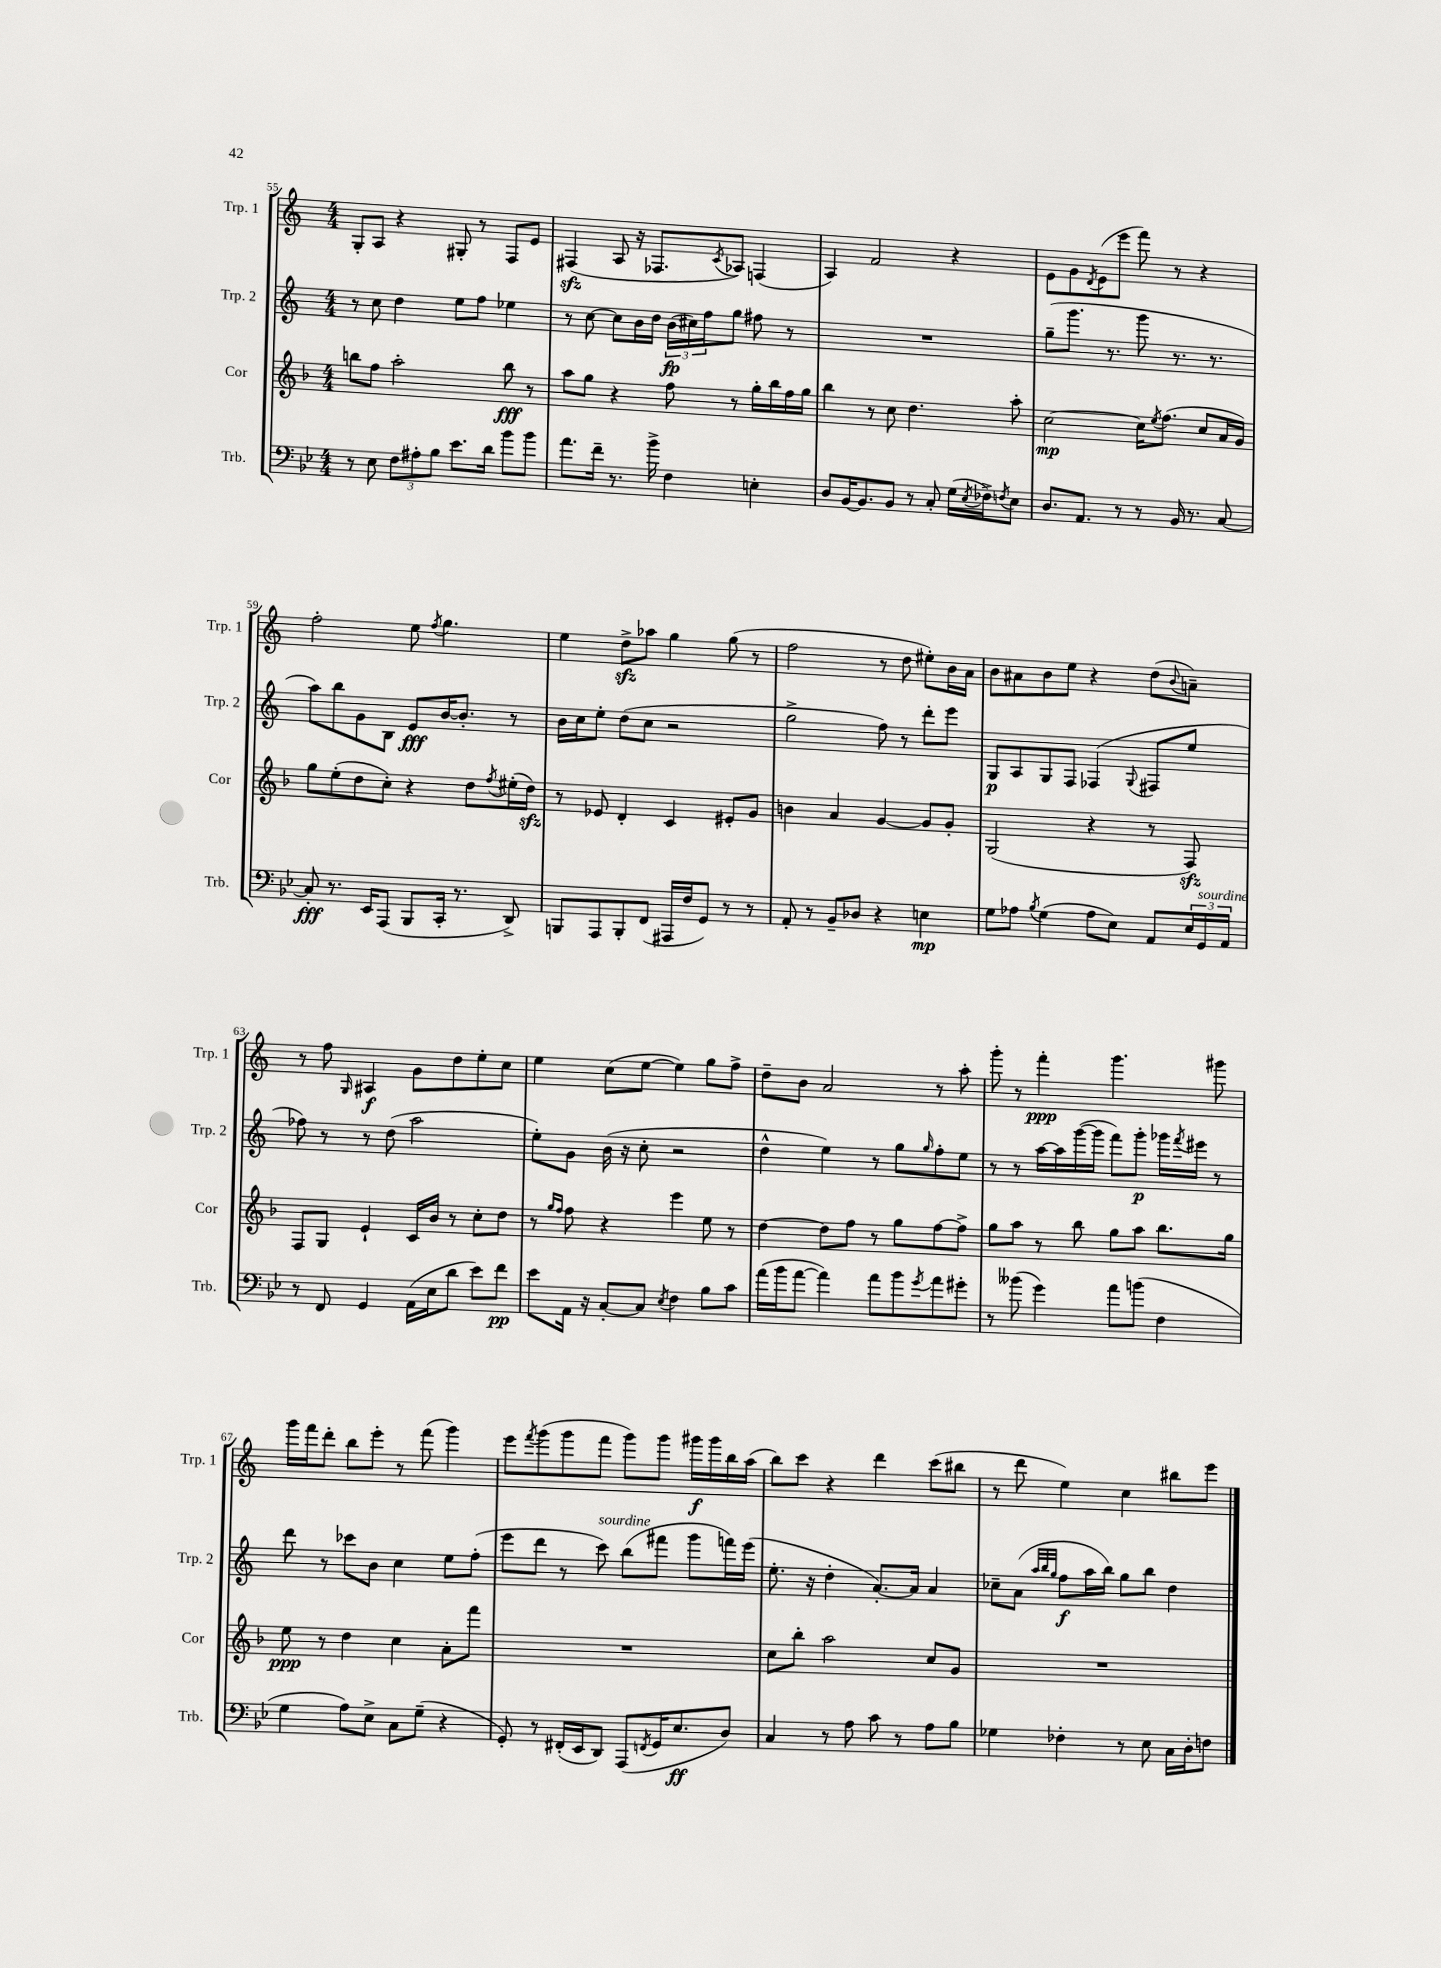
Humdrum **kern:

**kern	**kern	**kern	**kern
*staff4	*staff3	*staff2	*staff1
*clefF4	*clefG2	*clefG2	*clefG2
*k[b-e-]	*k[b-]	*k[]	*k[]
*M4/4	*M4/4	*M4/4	*M4/4
8r	8bb\L	8r	8G'/L
8E-\	8ff\J	8cc\	8A/J
12F\L	2aa'\	4dd\	4r
12A#'\	.	.	.
12B-\J	.	.	.
8.e-\L	.	8ee\L	8G#'/
.	.	8ff\J	8r
16d\Jk	.	.	.
8b-\L	8bb\	4ee-\	8F/L
8b-\J	8r	.	8e/J
=	=	=	=
8.a\L	8aa\L	8r	(4F#/
.	8gg\J	[8cc\	.
16f~\Jk	.	.	.
8.r	4r	8cc\]L	8A/
.	.	16b\L	16r
16b-^\	.	16dd\JJ	8.F-/L
4F\	8ff\	(24b\LL	.
.	.	24cc#\)	.
.	.	24ff\J	.
.	.	.	8qc/
.	8r	8gg\J	8A-/J)
4E'\	16gg'\LL	8ff#\	(4F/
.	16bb-\	.	.
.	16ff\	8r	.
.	16gg\JJ	.	.
=	=	=	=
8D/L	4bb-\	1r	4A/)
[16BB-/K	.	.	.
8.BB-/]	.	.	.
.	8r	.	2f/
8BB-/J	8cc\	.	.
8r	4.dd\	.	.
8C'/	.	.	.
(16G\LL	.	.	4r
8qE-/	.	.	.
16F-^\J)	.	.	.
8qF/	.	.	.
8E-\J	8aa'\	.	.
=	=	=	=
8.D/L	[2cc\	(8gg~\L	8e\L
.	.	8.ggg\J	8g\
8.AA/J	.	.	.
.	.	.	8qd/
.	.	.	(8e\
.	.	8.r	.
8r	.	.	8eee\J
8r	16cc\]LK	8ggg\	8fff\)
.	8qee/	.	.
.	(8.ff\J	.	.
16BB-/	.	8.r	8r
8.r	.	.	.
.	8cc/L	.	4r
.	.	8.r	.
[8C/	16a/L	.	.
.	16g/JJ)	.	.
=	=	=	=
8C'/]	8gg\L	8aa\L)	2ff'\
8.r	(8ee'\	8bb\	.
.	8dd\	8g\	.
16EE-/LK	.	.	.
(8AAA/J	8cc'\J)	8B\J	.
8BBB-/L	4r	8e/L	8ee\
.	.	.	8qff/
16CC'/Jk	.	[16b/K	4.gg\
8.r	.	8.b'/]J	.
.	8dd\L	.	.
.	8qff/	.	.
8DD^/)	(16ee#'\L	8r	.
.	16dd\JJ)	.	.
=	=	=	=
8BBB/L	8r	16b\LL	4ee\
.	.	16cc\J	.
8AAA/	8e-/	8ee'\J	.
8BBB'/	4d'/	(8dd\L	8dd^\L
(8FF/J	.	8cc\J	8aa-\J
16AAA#/LL	4c/	2r	4gg\
16F/J	.	.	.
8GG/J)	.	.	.
8r	8e#'/L	.	(8gg\
8r	8g/J	.	8r
=	=	=	=
8AA'/	4b\	2gg^\	2ff\
8r	.	.	.
8BB-~/L	4a/	.	.
8D-/J	.	.	.
4r	[4g/	8ff\)	8r
.	.	8r	8dd\
4E\	8g/]L	8ddd'\L	8ee#'\L)
.	8g'/J	8eee\J	16b\L
.	.	.	16a\JJ
=	=	=	=
8G\L	(2G/	8G/L	8b\L
8A-\J	.	8A/	8a#\
8qB-/	.	.	.
(4G\	.	8G/	8b\
.	.	8F/J	8ee\J
8A-\L	4r	(4F-/	4r
8E-\J)	.	.	.
.	.	8qqG/	.
8AA/L	8r	8F#/L	(8dd\L
.	.	.	8qqb/
24E-/L	8F/)	8ee/J	8a~\J)
24GG/	.	.	.
24AA/JJ	.	.	.
=	=	=	=
8r	8F/L	8ff-\)	8r
8FF/	8G/J	8r	8ff\
.	.	.	16qqG/
4GG/	4e`/	8r	4A#/
.	.	(8dd\	.
(16AA\LL	16c/LL	2aa\	8g\L
16E-\J	16b-/JJ	.	.
8d\J	8r	.	8dd\
8e-\L)	8cc'\L	.	8ee'\
8f\J	8dd\J	.	8cc\J
=	=	=	=
8e-\L	8r	8ee'\L)	4ee\
.	16qqgg/LL	.	.
.	16qqff/JJ	.	.
16AA\Jk	8ff\	8g\J	.
16r	.	.	.
[8C'/L	4r	(16b\	(8cc\L
.	.	16r	.
8C/]J	.	8cc'\	[8ee\J
8qE-/	.	.	.
4F\	4eee\	2r	4ee\])
8B-\L	8ee\	.	8gg\L
8c\J	8r	.	8ff^\J
=	=	=	=
(16a\LL	[4dd\	4dd^^\	8dd~\L
16b-\J	.	.	.
[8a\J	.	.	8b\J
4a\])	8dd\]L	4ee\)	2a/
.	8ff\J	.	.
8a\L	8r	8r	.
8b-\	8gg\L	8gg\L	.
8qg/	.	16qqgg/	.
8a\	[8ff\	8ff'\	8r
8g#'\J	8ff^\]J	8ee\J	8aa'\
=	=	=	=
8r	8gg\L	8r	8ggg'\
(8b--\	8aa\J	8r	8r
4g\)	8r	[16aa\LL	4fff'\
.	.	16aa\]	.
.	8bb-\	([16ggg\	.
.	.	16ggg\]JJ	.
8a\L	8gg\L	8fff\L)	4.ggg\
(8b\J	8aa\J	8ggg'\J	.
4F\	8.bb-\L	16ggg-\LL	.
.	.	8qfff/	.
.	.	16eee#\JJ	.
.	.	8r	8ggg#\
.	16gg\Jk	.	.
=	=	=	=
4G\	8ee\	8ddd\	16ggg\LL
.	.	.	16fff\J
.	8r	8r	8ddd'\J
8A\L)	4dd\	8ccc-\L	8bb\L
8E-^\J	.	8b\J	8eee'\J
8C\L	4cc\	4cc\	8r
(8G~\J	.	.	(8fff\
4r	8a'\L	8ee\L	4ggg\)
.	8fff\J	(8ff'\J	.
=	=	=	=
8GG'/)	1r	8eee\L	8eee\L
.	.	.	8qfff/
8r	.	8ddd\J	(8ggg\
(16FF#'/LL	.	8r	8ggg\
16EE-/J	.	.	.
8DD/J)	.	8ccc\)	8fff\J
(8AAA/L	.	(8bb\L	8ggg\L)
8qFF/	.	.	.
16GG/K	.	8fff#\J	8ggg\J
8.E-/	.	.	.
.	.	8ggg\L	16ggg#\LL
.	.	.	16ggg#\
8D/J)	.	16fff\L)	16bb\
.	.	(16eee\JJ	(16aa\JJ
=	=	=	=
4C/	8cc\L	8.ee'\	8bb\L)
.	8bb-'\J	.	8ccc\J
.	.	16r	.
8r	2aa\	4dd'\	4r
8A\	.	.	.
8c\	.	[8.a'/L)	4ddd\
8r	.	.	.
.	.	16a/]Jk	.
8A\L	8cc/L	4a/	(8ccc\L
8B-\J	8g/J	.	8bb#\J
=	=	=	=
4G-\	1r	8cc-~\L	8r
.	.	(8a\J	8ddd\
.	.	32qqaa/LLL	.
.	.	32qqbb/	.
.	.	32qqgg/JJJ	.
4F-'\	.	8ff\L	4ee\)
.	.	16aa\L	.
.	.	16bb\JJ)	.
8r	.	8gg\L	4cc\
8E-\	.	8bb\J	.
16C\LL	.	4dd\	8bb#\L
16D'\J	.	.	.
8F\J	.	.	8eee\J
==	==	==	==
*-	*-	*-	*-
